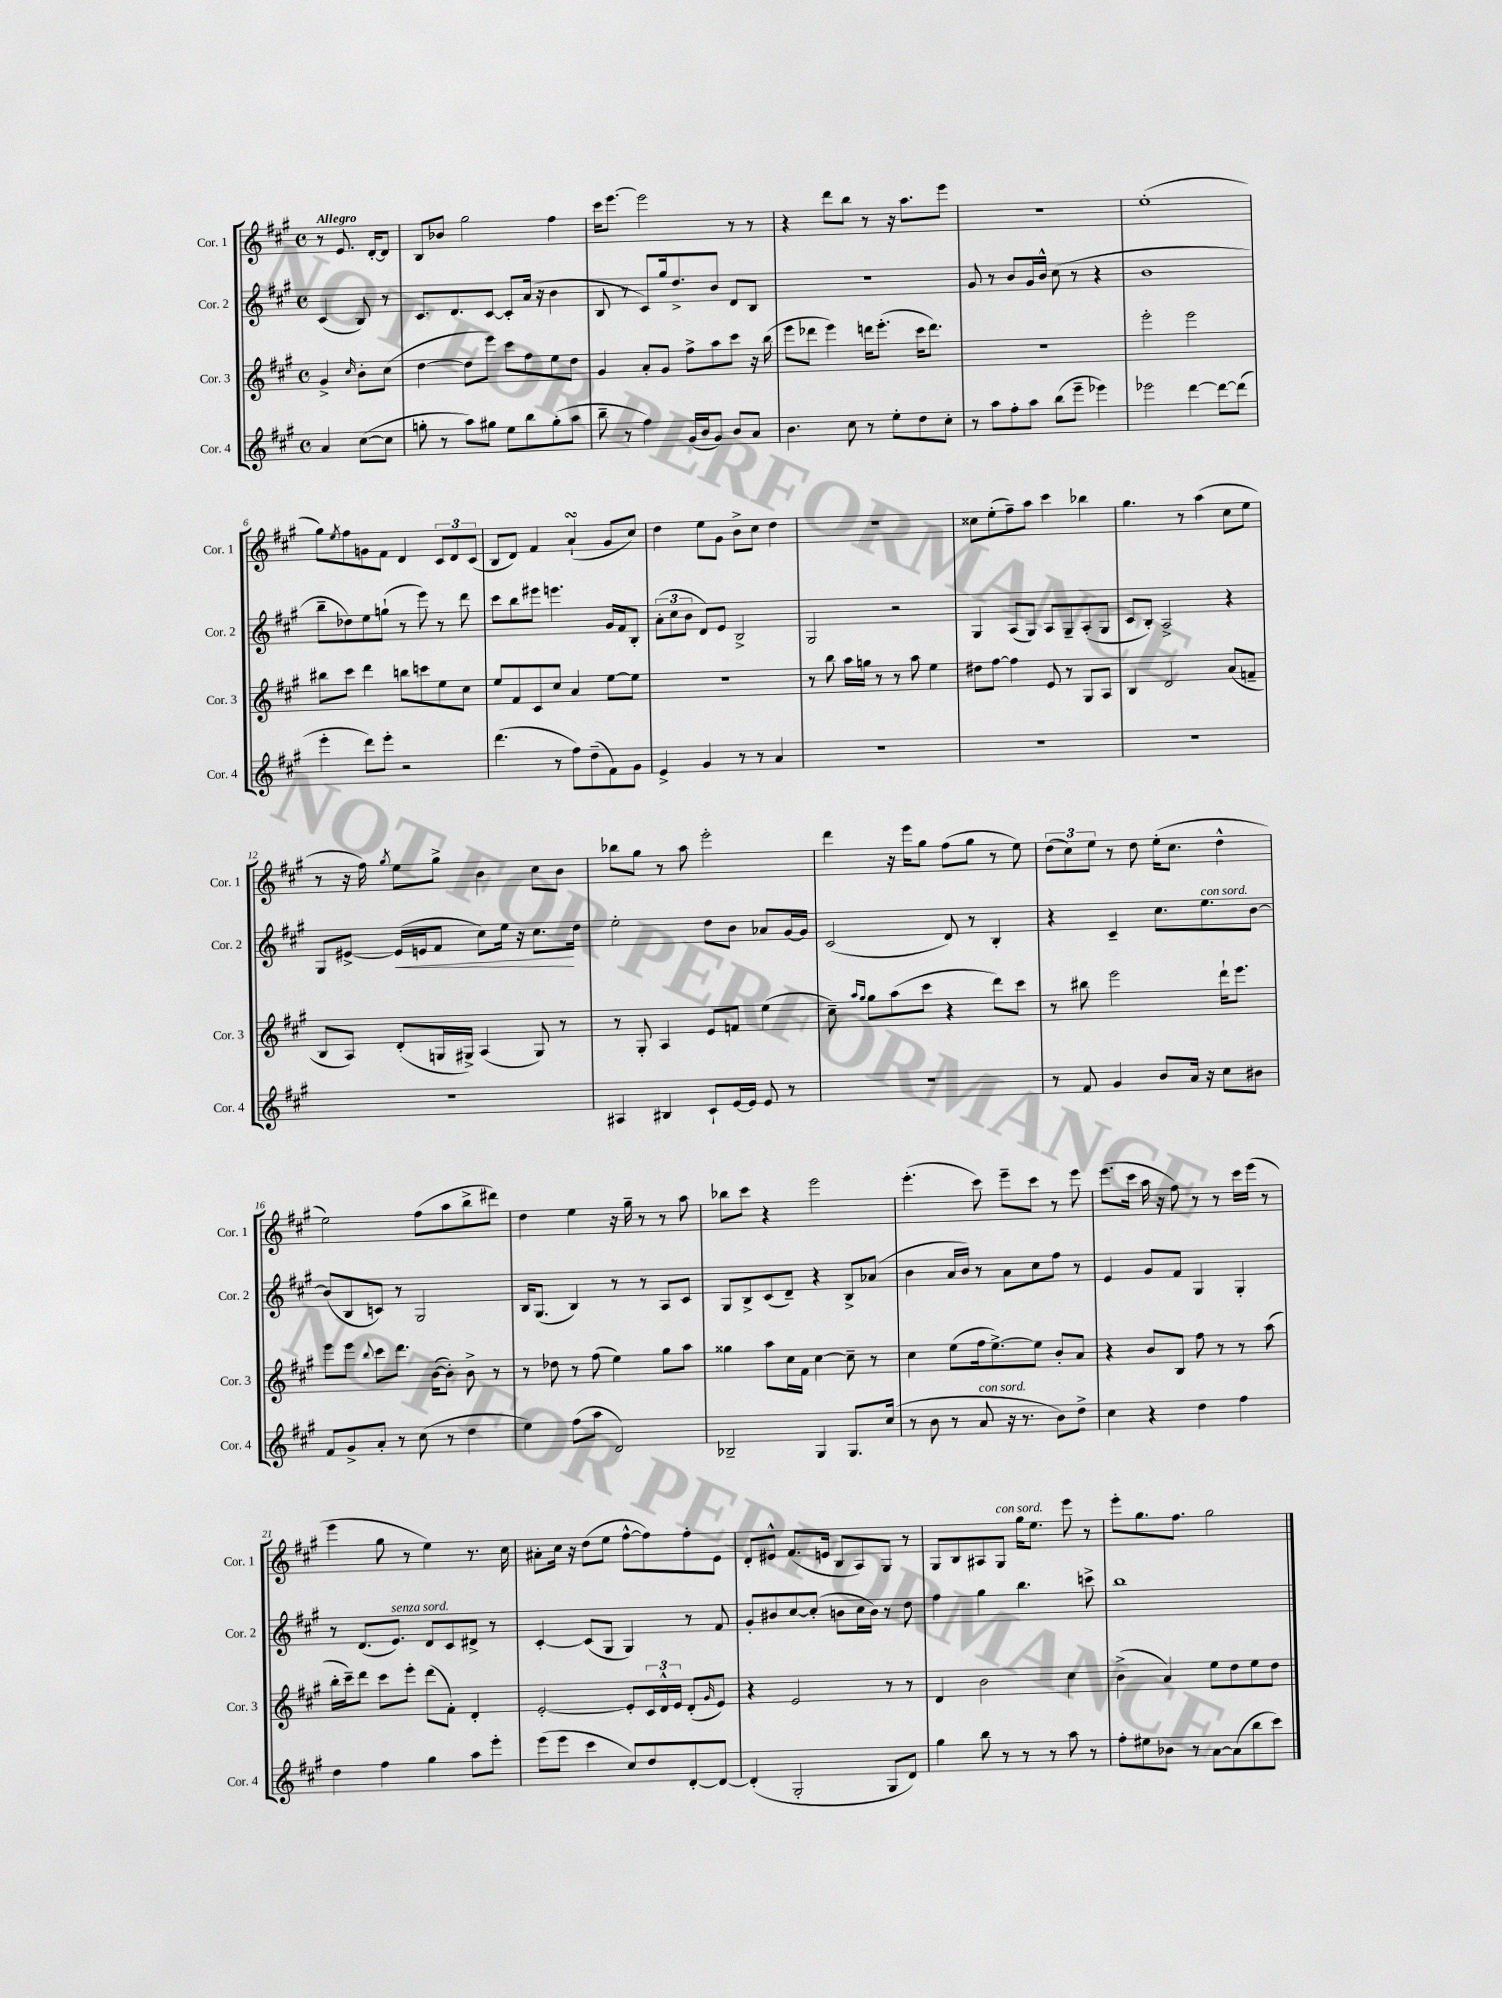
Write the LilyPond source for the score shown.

<<
\new StaffGroup <<
\new Staff = "s0" \with { instrumentName = "Cor. 1" shortInstrumentName = "Cor. 1" } {
    \clef treble \key a \major \defaultTimeSignature \time 4/4 \partial 2 \tempo "Allegro"
    r8 e'8. d'16~-. d'8 |
    b8 bes'8 gis''2 fis''4 |
    cis'''16 e'''8.~ e'''2 r8 r8 |
    r4 d'''8 b''8 r8 r16 a''8. e'''8 |
    R1 |
    e''1-.( |
    gis''8) \acciaccatura { e''8 } fis''8 g'8 fis'8 d'4 \tuplet 3/2 { cis'8 d'8 cis'8( } |
    b8 d'8) fis'4 a'4-!\turn( gis'8 cis''8) |
    d''4 e''8 gis'8 b'8-> cis''8 d''4 |
    r1 |
    cisis''8 e''8-.( fis''8--) a''8 cis'''4 bes''4 |
    gis''4. r8 a''4( cis''8 e''8 |
    r8 r16 fis''16) \acciaccatura { gis''8 } e''8 gis''8-> b'4 cis''8 b'8 |
    bes''8 gis''8 r8 a''8 e'''2-. |
    d'''4 r16 e'''16 gis''8 fis''8( gis''8 r8 e''8) |
    \tuplet 3/2 { d''8( cis''8) e''8 } r8 d''8 e''16-.( cis''8. d''4-^ |
    e''2) fis''8( a''8 b''8-> dis'''8) |
    d''4 e''4 r16 gis''16-- r8 r8 a''8 |
    bes''8 cis'''8 r4 e'''2 |
    e'''4.-.( cis'''8) e'''8-- cis'''8 r8 e'''8 |
    e'''8.( cis'''16 a''16 r16 fis''8) r8 r8 cis'''16 e'''16( r8 |
    e'''4 gis''8 r8 e''4) r8. cis''16 |
    ais'8-. cis''16 r16 d''8( e''8 fis''8~-^ fis''8) fis''8-. e'8 |
    d'8-. eis'8-^ fis'8.( e'16 b8 a8) gis8 r8 |
    gis8 b8 ais8 gis8^\markup { \italic "con sord." } gis''16 e''8. e'''8 r8 |
    e'''8-. gis''8. fis''8. gis''2 \bar "|." |
}
\new Staff = "s1" \with { instrumentName = "Cor. 2" shortInstrumentName = "Cor. 2" } {
    \clef treble \key a \major \defaultTimeSignature \time 4/4 \partial 2
    cis'4( b8) r8 |
    cis'8. d'8. cis'8~ cis'8-. a'16( r16 b'4 |
    b8 r8 cis'8) gis''16 d''8.-> b'8 d'8 b8 |
    R1 |
    gis'8 r8 b'8 gis'16 b'16-^ cis''8( r8 r4 |
    b'1 |
    b''8-- des''8) e''8 g''8-!( r8 e'''8) r8 d'''8 |
    cis'''8 b''8 eis'''8 e'''4. gis'16 fis'16 b8-. |
    \tuplet 3/2 { a'8-.( cis''8 b'8 } d'8) e'8 b2-> |
    gis2 r2 |
    gis4 a8( gis8) a8 gis8-- a8-.( gis8 |
    cis'8 b8-.) a2-> r4 |
    gis8 eis'8~-> eis'16\<( e'16 fis'8 cis''8) e''16 r16 cis''8.\! d''16 |
    e''2-. d''8 b'8 aes'8 gis'16~ gis'16 |
    cis'2( d'8) r8 b4-. |
    r4 cis'4-- cis''8. e''8.^\markup { \italic "con sord." } b'8~ |
    b'8( b8 c'8) r8 gis2 |
    b16 gis8.( b4) r8 r8 a8 cis'8 |
    gis8 b8-> cis'8( d'8--) r4 b8-> aes'8( |
    b'4 a'16 b'16) r8 a'8 cis''8 fis''8 r8 |
    e'4 gis'8 fis'8 gis4 gis4-. |
    r8 d'8.( e'8.^\markup { \italic "senza sord." }) d'8 cis'8 dis'8-> r8 |
    cis'4~-. cis'8( gis8 gis4) r8 fis'8 |
    gis'8-. bis'8 cis''8~ cis''8-.( b'8 cis''16 b'16) r8 d''8 |
    fis''4 gis''4 b''4. c'''8-> |
    b''1 \bar "|." |
}
\new Staff = "s2" \with { instrumentName = "Cor. 3" shortInstrumentName = "Cor. 3" } {
    \clef treble \key a \major \defaultTimeSignature \time 4/4 \partial 2
    gis'4-> \grace { cis''16 } b'8-. cis''8( |
    d''4~ d''8 e'''8) cis'''8 fis''8 e''8 d''8 |
    gis'4 a'8-. gis'8 fis''8-> a''8 cis'''8 r16 b''16( |
    e'''8 des'''8 e'''4) d'''16 e'''8.-.( cis'''16 d'''8.) |
    R1 |
    e'''2-. e'''2 |
    bis''8 cis'''8 d'''4 b''8 c'''8 e''8 cis''8 |
    e''8 fis'8 cis'8 cis''8 a'4 e''8~ e''8 |
    R1 |
    r8 b''8 a''16 g''16 r8 r8 a''8 e''4 |
    dis''8 fis''8~ fis''4 e'8 r8 gis8 a8 |
    b4 d'2 a'8( f'8-- |
    b8 a8) d'8-.( g16 gis16->) a4( gis8) r8 |
    r8 gis8-. a4 e'8 f'8 e''4( |
    cis''8--) \grace { a''16 gis''16 } gis''8 a''8( cis'''8 r4 d'''8) cis'''8 |
    r8 bis''8 e'''2 d'''16-! e'''8. |
    e'''8 e'''8 \appoggiatura { b''8 } cis'''8 d'''8. b'16~( b'8-.) b'8-> r8 |
    r8 des''8 r8 fis''8( e''4) gis''8 a''8 |
    gisis''4 a''8 cis''16 fis'16 cis''4~ cis''8-- r8 |
    cis''4 e''8( fis''16 e''8.~->) e''8 b'8-. a'8 |
    r4 b'8 b8 fis''8 r8 r8 a''8( |
    b''16-. cis'''16--) d'''8 cis'''8 e'''8-. d'''8( fis'8-.) d'4-. |
    e'2~-. e'8-. \tuplet 3/2 { cis'16 d'16-^ e'16 } d'8-.( \grace { gis'16 } e'8) |
    r4 e'2 r8 r8 |
    d'4 b'2 cis''4 |
    b'4->( a'4) e''8 d''8 e''8 d''8 \bar "|." |
}
\new Staff = "s3" \with { instrumentName = "Cor. 4" shortInstrumentName = "Cor. 4" } {
    \clef treble \key a \major \defaultTimeSignature \time 4/4 \partial 2
    a'4 cis''8~( cis''8 |
    g''8-. r8 a''8) gis''8 e''8 b''8 gis''8-.( a''8 |
    b''8-- r8 fis''4) gis'16( b'16 gis'8) b'8 a'8 |
    b'4. cis''8 r8 e''8-. d''8 cis''8-. |
    r8 a''8 fis''8-. a''8 b''8( e'''8-- ees'''4) |
    ees'''2 d'''4~ d'''8~ d'''8( |
    e'''4-. d'''8) e'''8-. r2 |
    d'''4.( r8 fis''8) d''8--( fis'8) gis'8 |
    e'4-> gis'4 r8 r8 a'4 |
    R1 |
    R1 |
    R1 |
    R1 |
    ais4 bis4 cis'8-! e'16~ e'16 e'8 r8 |
    R1 |
    r8 fis'8 gis'4 b'8 a'16 r16 cis''8 bis'8 |
    fis'8 gis'8-> a'8-. r8 cis''8( r8 d''4 |
    e''4) fis''8( a''8 d'2) |
    bes2-- gis4 gis8. cis''16( |
    r8 b'8 r8 a'8^\markup { \italic "con sord." } r16 r8. b'8) d''8-> |
    cis''4 r4 d''4 fis''4 |
    d''4 fis''4 gis''4 a''8 e'''8-. |
    e'''8( e'''8 cis'''4 cis''8) d''8 d'8~-. d'8~ |
    d'4-.( gis2-. gis8 d'8) |
    gis''4 b''8 r8 r8 r8 a''8 r8 |
    fis''8-. eis''8 bes'8 r8 a'8~ a'8( b''8 cis'''8) \bar "|." |
}
>>
>>
